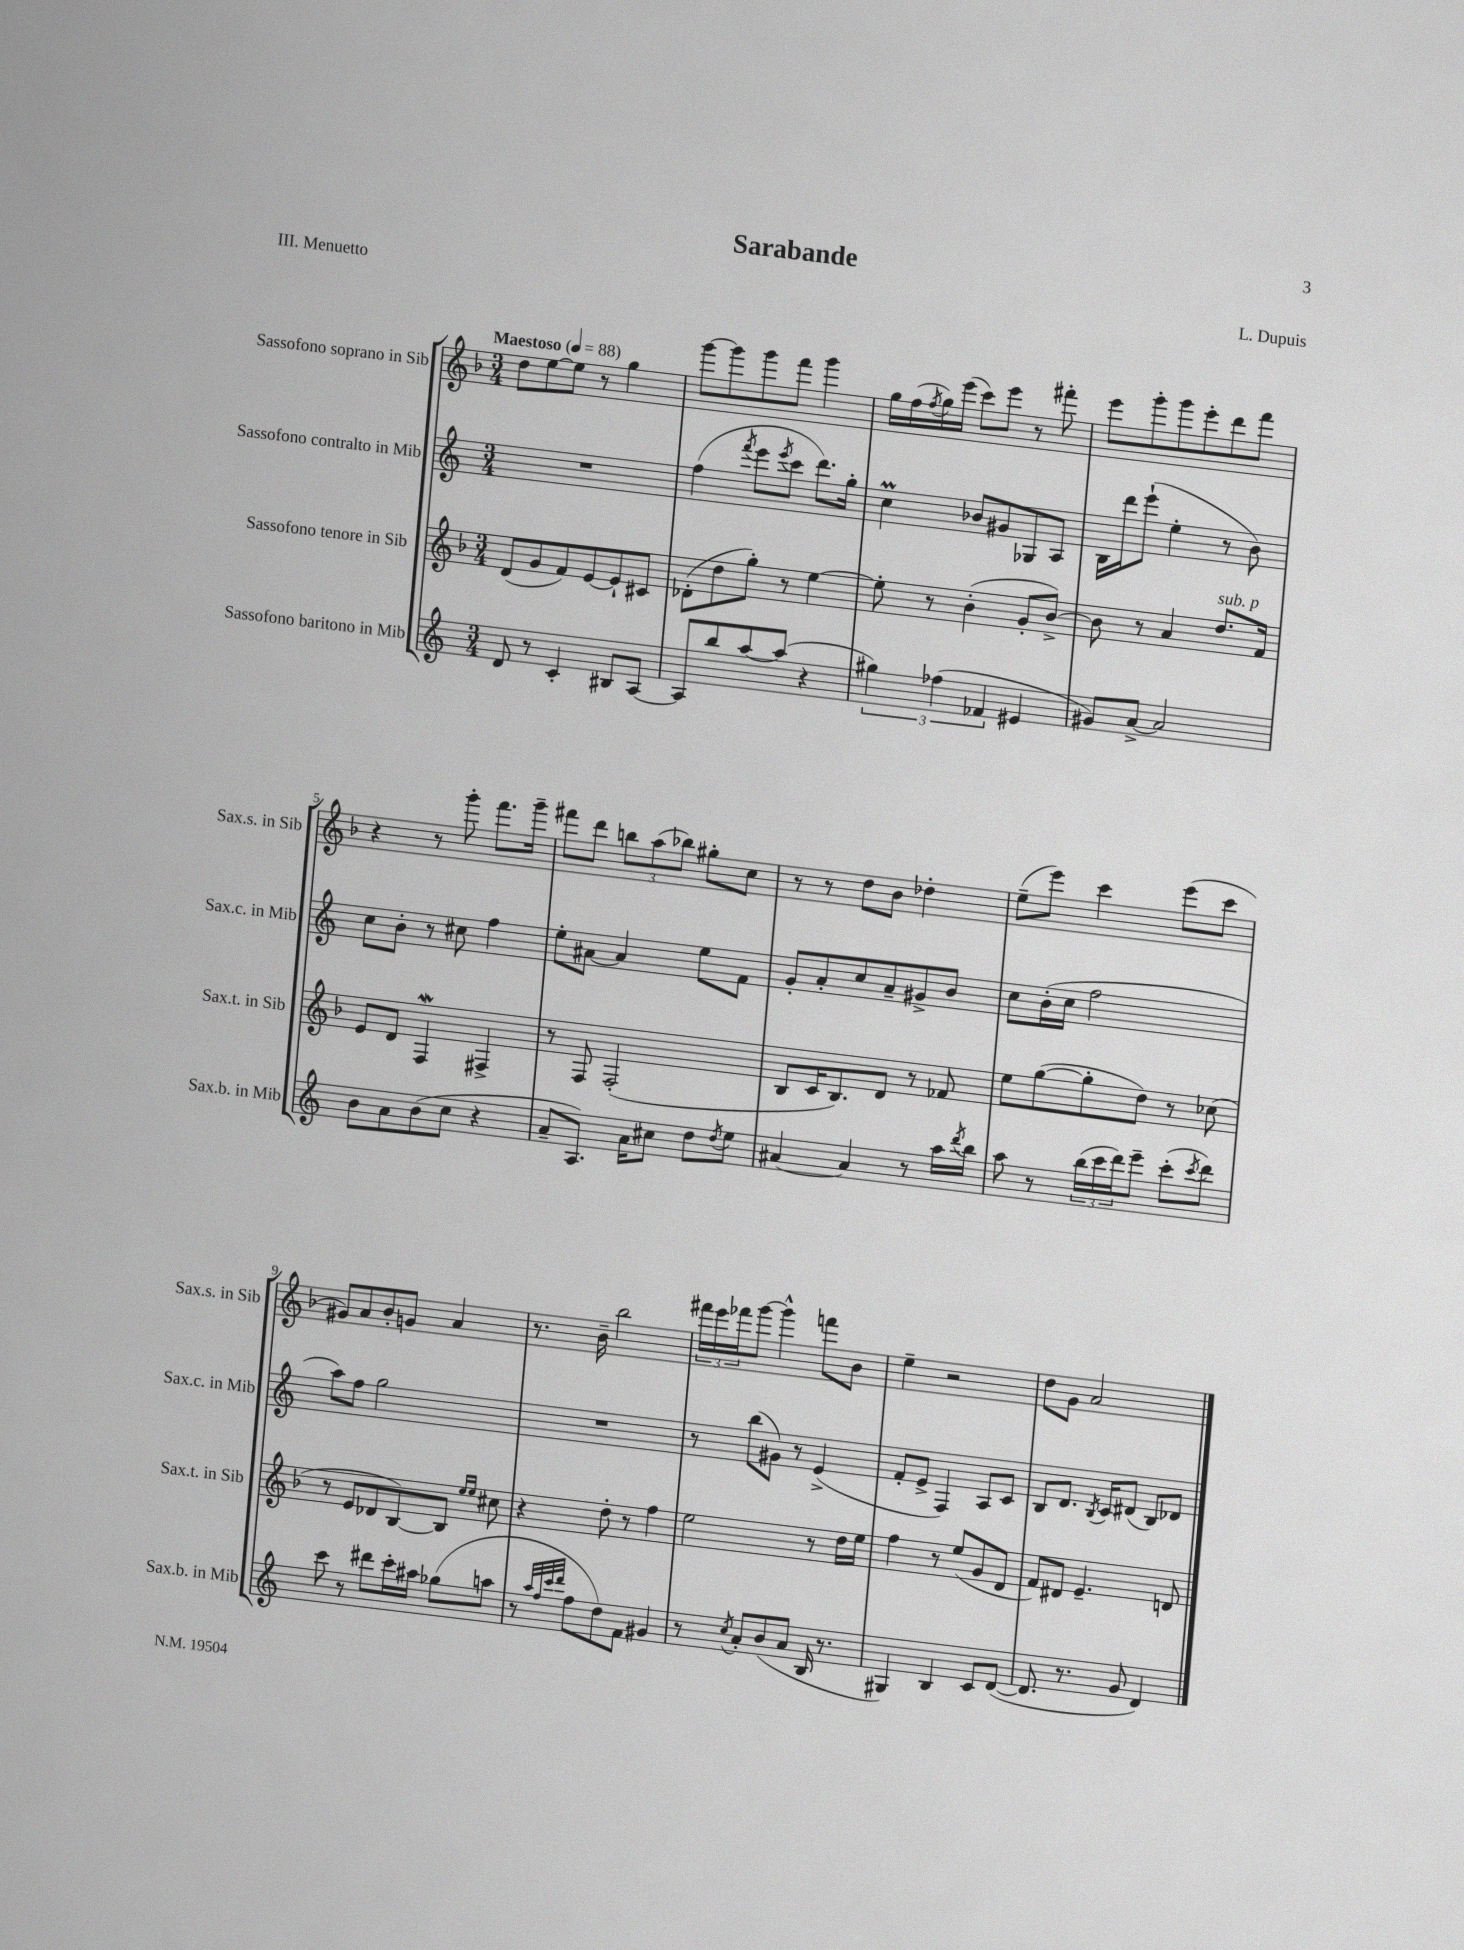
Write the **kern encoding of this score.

**kern	**kern	**kern	**kern
*staff4	*staff3	*staff2	*staff1
*clefG2	*clefG2	*clefG2	*clefG2
*k[]	*k[b-]	*k[]	*k[b-]
*M3/4	*M3/4	*M3/4	*M3/4
*MM88	*MM88	*MM88	*MM88
8d/	(8d/L	2.r	8dd\L
8r	8g/	.	[8ee\
4c'/	8f/)	.	8ee\]J
.	[8e/	.	8r
8B#/L	8e`/]	.	4gg\
[8A/J	8c#/J	.	.
=	=	=	=
8A/]L	(8d-'\L	(4ff\	[8ggg\L
8bb/	8dd\	.	8ggg\]
.	.	8qfff/	.
[8aa/	8gg'\J)	8eee\L	8ggg\
.	.	8qeee/	.
(8aa/]J	8r	8ccc\J	8fff\J
4r	[4ee\	8.ddd\L)	4ggg\
.	.	16gg'\Jk	.
=	=	=	=
6gg#\)	8ee'\]	4cc\	16gg\LL
.	.	.	(16ff\
.	.	.	8qff/
.	8r	.	16gg\)
(6ff-\	.	.	.
.	.	.	(16eee\JJ
.	(4b-'\	8b-/L	8ccc\L)
6f-/	.	.	.
.	.	8g#/	8eee\J
4e#/	8g'/L	8G-/	8r
.	[8b-^/J)	8A/J	8fff#'\
=	=	=	=
8g#/L)	8b-\]	16B\LL	8eee\L
.	.	16ddd\J	.
[8a^/J	8r	(8eee`\J	8ggg'\
2a/]	4a/	4ee'\	8ggg\
.	.	.	8eee'\
.	8.dd/L	8r	8ddd\
.	.	8b\)	8fff\J
.	16f/Jk	.	.
=	=	=	=
8b\L	8e/L	8cc\L	4r
8a\	8d/J	8b'\J	.
(8b\	4F/	8r	8r
8cc\J	.	8cc#\	8ggg'\
4r	4F#^/	4ff\	8.fff\L
.	.	.	16ggg~\Jk
=	=	=	=
8a~/L	8r	8ee'\L	8fff#\L
8.A/J)	8F/	[8a#\J	8ddd\J
.	(2F'/	4a#/]	12bb\L
16a\LK	.	.	.
.	.	.	(12aa\
8cc#\J	.	.	.
.	.	.	12bb-\J)
8dd\L	.	8ee\L	8gg#'\L
8qdd/	.	.	.
8ee\J	.	8f\J	8cc\J
=	=	=	=
[4a#/	8B-/L	8g'/L	8r
.	16c/K	8a'/	8r
.	8.B-/)	.	.
4a#/]	.	8cc/	8dd\L
.	8d/J	8a~/	8b-\J
8r	8r	8g#^/	4dd-'\
16aa\LL	8f-/	8b/J	.
8qddd/	.	.	.
16bb\JJ	.	.	.
=	=	=	=
8aa\	8ee\L	8cc\L	(8ee~\L
8r	([8gg\	(16b'\L	8eee\J)
.	.	16cc\JJ	.
(24bb\LL	8gg'\]	2ff\	4ccc\
24ccc\	.	.	.
24ddd\J)	.	.	.
8eee~\J	8dd\J)	.	.
(8ccc'\L	8r	.	(8eee\L
8qccc/	.	.	.
8ddd\J)	(8cc-\	.	8ccc\J
=	=	=	=
8ccc\	8r	8aa\L)	8g#/L)
8r	8e/L	8ff\J	8a/
8ddd#\L	8d-/	2gg\	8b-'/
16ccc'\L	[8B-/)	.	8g/J
16aa#\JJ	.	.	.
(8gg-\L	8B-/]J	.	4a/
.	16qqee/LL	.	.
.	16qqee/JJ	.	.
8aa\J	8cc#\	.	.
=	=	=	=
8r	4r	2.r	8.r
32qqaa/LLL	.	.	.
32qqff/	.	.	.
32qqccc/	.	.	.
32qqddd/JJJ	.	.	.
8ff\L	.	.	.
.	.	.	16b-~\
8dd\)	8dd'\	.	2bb-\
8f\J	8r	.	.
4g#/	4ff\	.	.
=	=	=	=
8r	2ee\	8r	24fff#\LL
.	.	.	24eee\
.	.	.	24fff-\J
8qcc/	.	.	.
8a'/L	.	(8bb\L	[8ggg\J
(8b/	.	8g#\J)	4ggg^^\]
8a/J	.	8r	.
16B/	8r	(4e^/	8fff\L
8.r	.	.	.
.	16dd\LL	.	8b-\J
.	16ee\JJ	.	.
=	=	=	=
4G#/)	4ff\	8f'/L	4ee~\
.	.	8e^/J	.
4B/	8r	4F/)	2r
.	(8ee/L	.	.
8c/L	8g/	8A/L	.
([8d/J	8d/J	8c/J	.
=	=	=	=
8.d/]	8f/L)	8B/L	8dd\L
.	8d#/J	8.d/J	8g\J
8.r	.	.	.
.	4.e~/	.	2a/
.	.	8qB/	.
.	.	16c/LK	.
8g/	.	(8d#/J	.
4d/)	.	8B/L)	.
.	8d/	8d-/J	.
==	==	==	==
*-	*-	*-	*-
